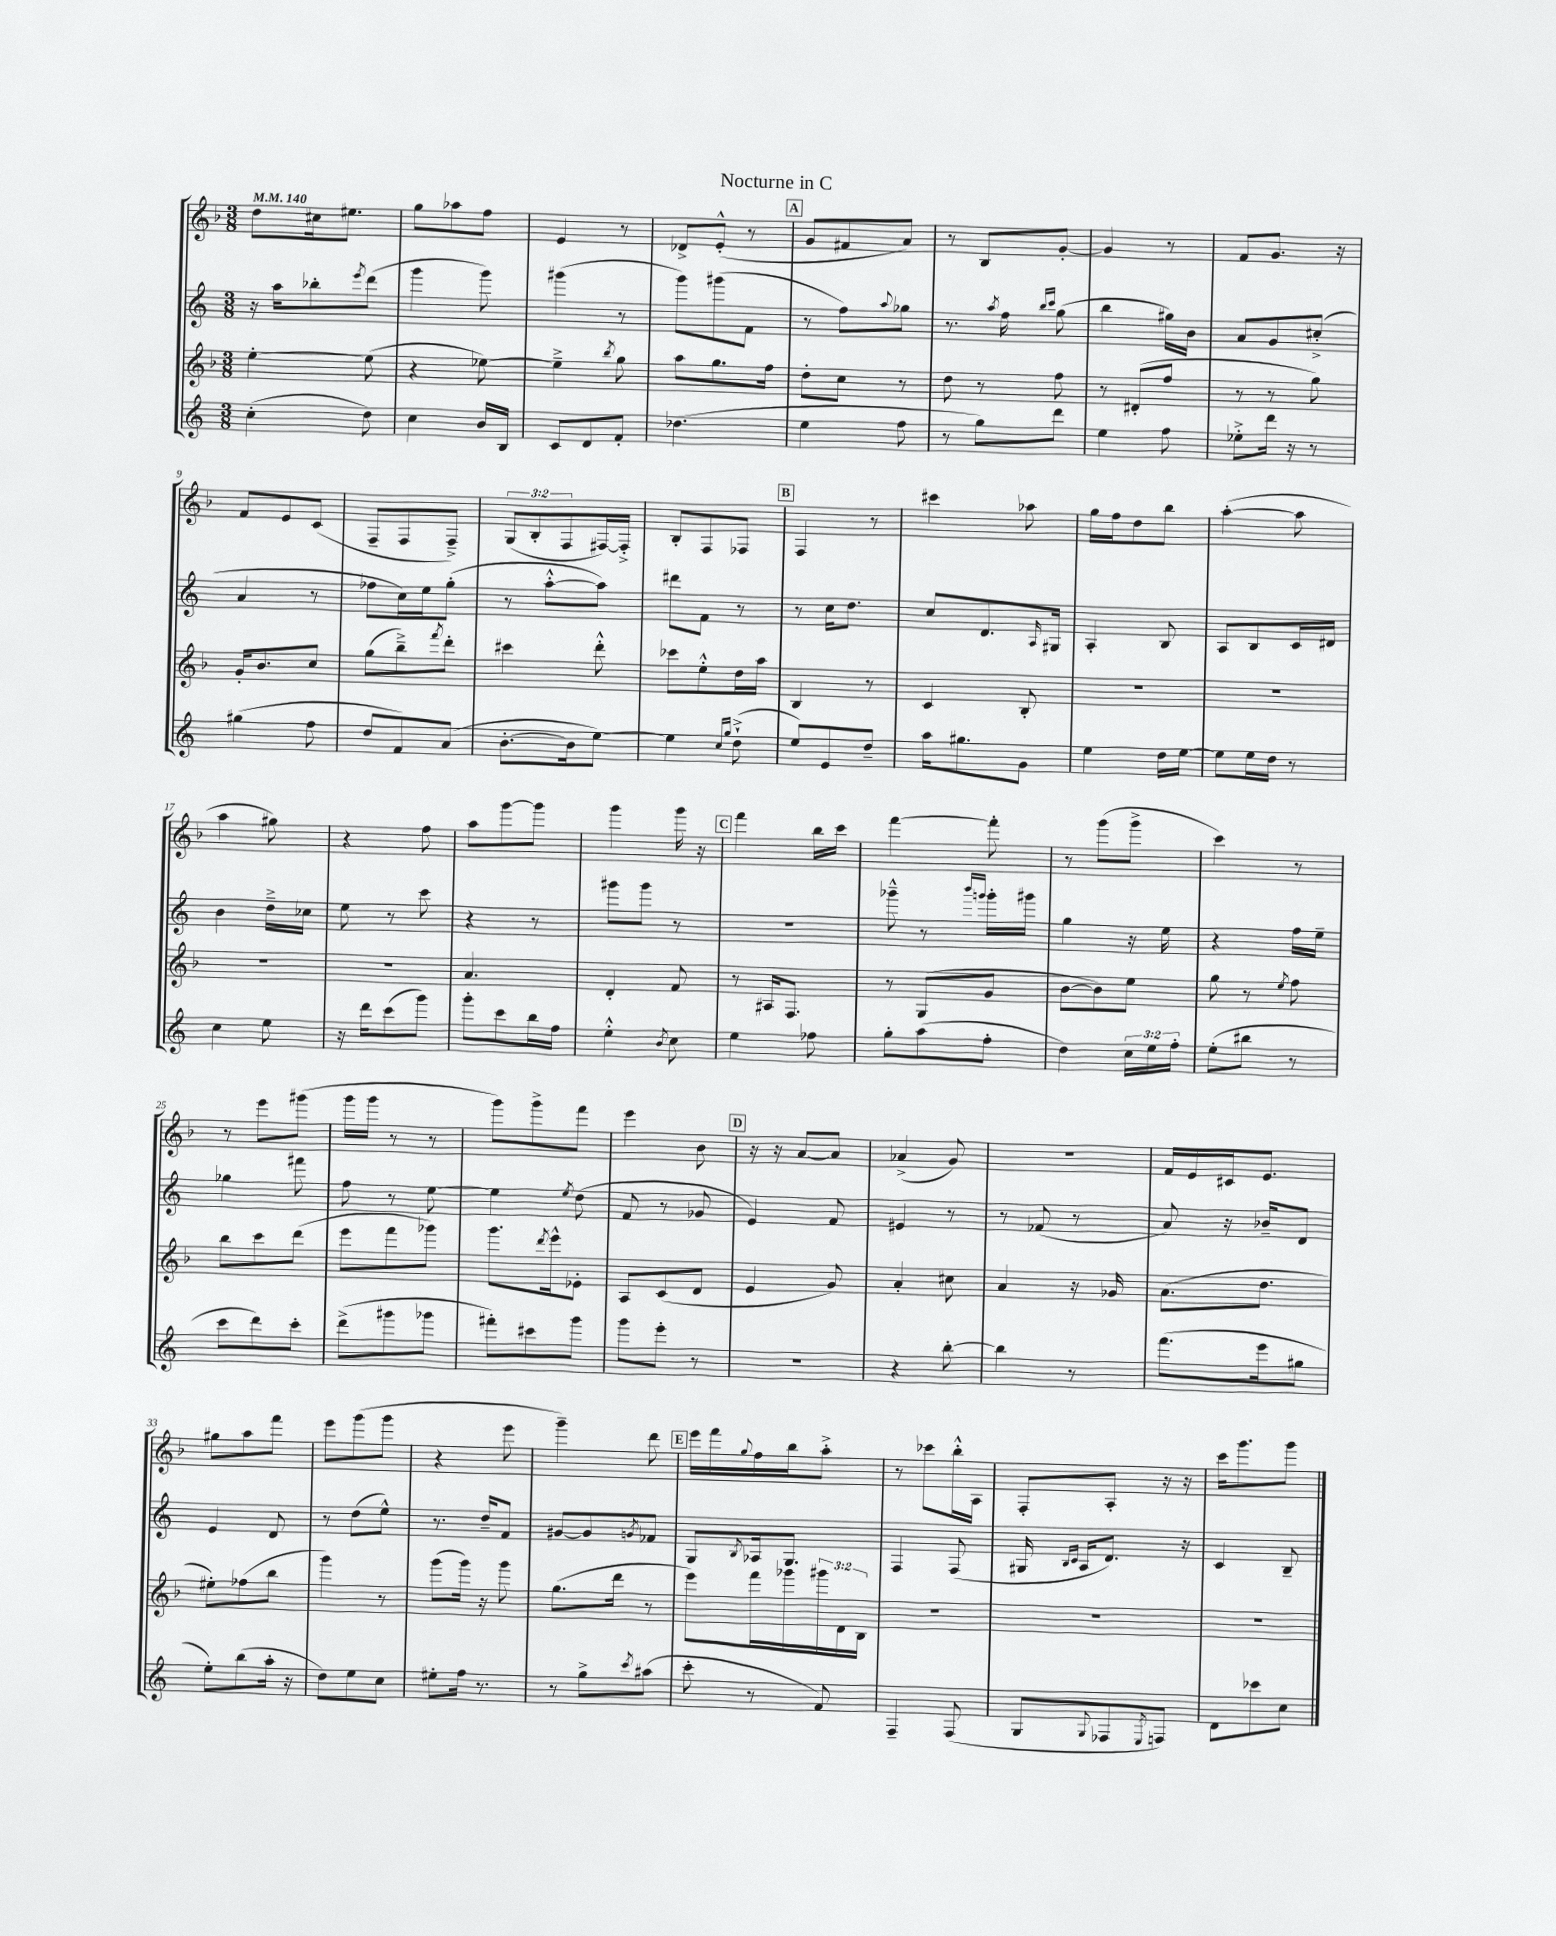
\header { title = "Nocturne in C" }
<<
\new StaffGroup <<
\new Staff = "s0" {
    \clef treble \key f \major \numericTimeSignature \time 3/8 \override Staff.TupletNumber.text = #tuplet-number::calc-fraction-text \tempo 4 = 140
    d''8 cis''16 eis''8. |
    g''8 aes''8 f''8 |
    e'4 r8 |
    des'8-> e'8-.-^( r8 |
    \mark \markup { \box "A" } g'8 fis'8 a'8) |
    r8 bes8 g'8~-. |
    g'4 r8 |
    f'8 g'8. r16 |
    f'8 e'8 c'8( |
    f8-- f8 f8--->) |
    \tuplet 3/2 { g8( bes8-. f8 } fis16~) fis16-.-> |
    bes8-. f8 fes8 |
    \mark \markup { \box "B" } f4 r8 |
    cis'''4 aes''8 |
    g''16 f''16 d''8 bes''8 |
    a''4~-.( a''8 |
    a''4 gis''8) |
    r4 f''8 |
    a''8 g'''8~ g'''8 |
    g'''4 g'''16 r16 |
    \mark \markup { \box "C" } f'''4 bes''16 c'''16 |
    f'''4~ f'''8-. |
    r8 g'''8( g'''8-> |
    c'''4) r8 |
    r8 e'''8 gis'''8( |
    g'''16 g'''16 r8 r8 |
    g'''8) g'''8-> f'''8 |
    e'''4 bes'8 |
    \mark \markup { \box "D" } r16 r16 a'8~ a'8 |
    aes'4->( g'8) |
    R4. |
    f'16 e'16 cis'16 e'8. |
    gis''8 a''8 f'''8 |
    e'''8 g'''8( g'''8 |
    r4 e'''8 |
    g'''4--) d'''8 |
    \mark \markup { \box "E" } e'''16 f'''16 \appoggiatura { g''8 } f''16 bes''16 a''8-.-> |
    r8 ces'''8 bes''16-.-^ a16 |
    f8-. a8-. r16 r16 |
    c'''16 g'''8. g'''8 \bar "|." |
}
\new Staff = "s1" {
    \clef treble \key c \major \numericTimeSignature \time 3/8
    r16 a''16 bes''8-. \acciaccatura { e'''8 } d'''8( |
    g'''4 g'''8) |
    gis'''4( r8 |
    g'''8) gis'''8( f'8 |
    \mark \markup { \box "A" } r8 f''8) \appoggiatura { a''8 } ges''8 |
    r8. \acciaccatura { a''8 } f''16 \grace { b''16 c'''16 } g''8( |
    b''4 gis''16) b'16 |
    a'8 g'8 cis''8-.->( |
    a'4 r8 |
    fes''8 c''16) e''16 g''8-.( |
    r8 a''8~-.-^ a''8) |
    dis'''8 f'8 r8 |
    \mark \markup { \box "B" } r8 c''16 d''8. |
    c''8 d'8. \grace { a16 } gis16 |
    a4-. b8 |
    a8 b8 c'16 dis'16 |
    b'4 d''16---> ces''16 |
    e''8 r8 c'''8 |
    r4 r8 |
    gis'''8 gis'''8 r8 |
    \mark \markup { \box "C" } R4. |
    ges'''8---^ r8 \grace { b'''16 g'''16 } g'''16-. gis'''16 |
    g''4 r16 e''16 |
    r4 f''16 e''16-- |
    ges''4 fis'''8 |
    f''8 r8 e''8~ |
    e''4 \acciaccatura { e''8 } d''8( |
    f'8 r8 ges'8 |
    \mark \markup { \box "D" } e'4) f'8 |
    eis'4 r8 |
    r8 fes'8( r8 |
    a'8) r16 bes'16-- d'8 |
    e'4 d'8 |
    r8 d''8( e''8-^) |
    r8. d''16-- f'8 |
    gis'8~ gis'8 \acciaccatura { g'8 } fes'8 |
    \mark \markup { \box "E" } g8 \acciaccatura { b8 } aes16 g8. |
    f4 f8( |
    gis16 \grace { b16 c'16 } a16 d'8.) r16 |
    c'4 b8-- \bar "|." |
}
\new Staff = "s2" {
    \clef treble \key f \major \numericTimeSignature \time 3/8 \override Staff.TupletNumber.text = #tuplet-number::calc-fraction-text
    e''4~-. e''8( |
    r4 ees''8~) |
    ees''4---> \acciaccatura { bes''8 } g''8 |
    a''8 g''8. f''16 |
    \mark \markup { \box "A" } d''8-. c''8 r8 |
    d''8 r8 f''8 |
    r8 dis'8-.( f''8 |
    r8 r8 g''8) |
    g'16-. bes'8. c''8 |
    g''8( bes''8--->) \acciaccatura { f'''8 } d'''8-. |
    cis'''4 d'''8-.-^ |
    ces'''8 e''8-.-^ d''16 a''16 |
    \mark \markup { \box "B" } bes4 r8 |
    c'4 bes8-. |
    R4. |
    R4. |
    R4. |
    R4. |
    a'4. |
    d'4-. f'8 |
    \mark \markup { \box "C" } r8 ais16 f8. |
    r8 g8( g'8 |
    bes'8~ bes'8) e''8 |
    g''8 r8 \acciaccatura { e''8 } f''8 |
    bes''8 c'''8 d'''8( |
    e'''8 f'''8 ges'''8) |
    g'''8. \acciaccatura { d'''8 } e'''16-^ ees'8-. |
    a8 c'8( d'8 |
    \mark \markup { \box "D" } e'4 g'8) |
    a'4-. cis''8 |
    a'4 r16 ges'16 |
    a'8.( d''8. |
    eis''8-.) fes''8( bes''8 |
    g'''4) r8 |
    g'''8( g'''16) r16 g'''8 |
    g''8.( d'''16 r8 |
    \mark \markup { \box "E" } e'''8) f'''16 ges'''16 \tuplet 3/2 { gis'''16 d'16 bes16 } |
    R4. |
    R4. |
    R4. \bar "|." |
}
\new Staff = "s3" {
    \clef treble \key c \major \numericTimeSignature \time 3/8 \override Staff.TupletNumber.text = #tuplet-number::calc-fraction-text
    c''4-.( d''8) |
    c''4 b'16 b16 |
    c'8 d'8 f'8-. |
    des''4.( |
    \mark \markup { \box "A" } e''4 f''8 |
    r8 g''8) d'''8 |
    e''4 f''8 |
    ees''8-.-> d'''16 r16 r8 |
    gis''4( f''8 |
    d''8 f'8) a'8( |
    b'8.~-. b'16 e''8~) |
    e''4 \grace { c''16 g''16 } d''8-!->( |
    \mark \markup { \box "B" } e''8) e'8 d''8-- |
    a''16 gis''8. g'8 |
    e''4 d''16 e''16~ |
    e''8 e''16 d''16 r8 |
    c''4 e''8 |
    r16 d'''16 c'''8( g'''8) |
    g'''8-. c'''8 b''16 f''16 |
    e''4-.-^ \acciaccatura { b'8 } c''8 |
    \mark \markup { \box "C" } e''4 fes''8 |
    g''8-. a''8( f''8-. |
    d''4) \tuplet 3/2 { c''16 e''16 f''16-. } |
    e''8-.( bis''8 r8 |
    c'''8 d'''8) c'''8-. |
    d'''8->( gis'''8 ges'''8 |
    fis'''8-.) cis'''8 g'''8 |
    g'''8 e'''8-. r8 |
    \mark \markup { \box "D" } R4. |
    r4 b''8~-. |
    b''4 r8 |
    f'''8.( e'''16 gis''8 |
    e''8-.) b''8( a''16-. r16 |
    d''8) e''8 c''8 |
    eis''8-. f''16 r8. |
    r8 g''8-> \acciaccatura { c'''8 } ais''8( |
    \mark \markup { \box "E" } c'''8-. r8 f'8) |
    f4-- f8( |
    g8 \appoggiatura { g8 } fes8 \acciaccatura { e8 } f8) |
    d'8 ces'''8 c''8 \bar "|." |
}
>>
>>
